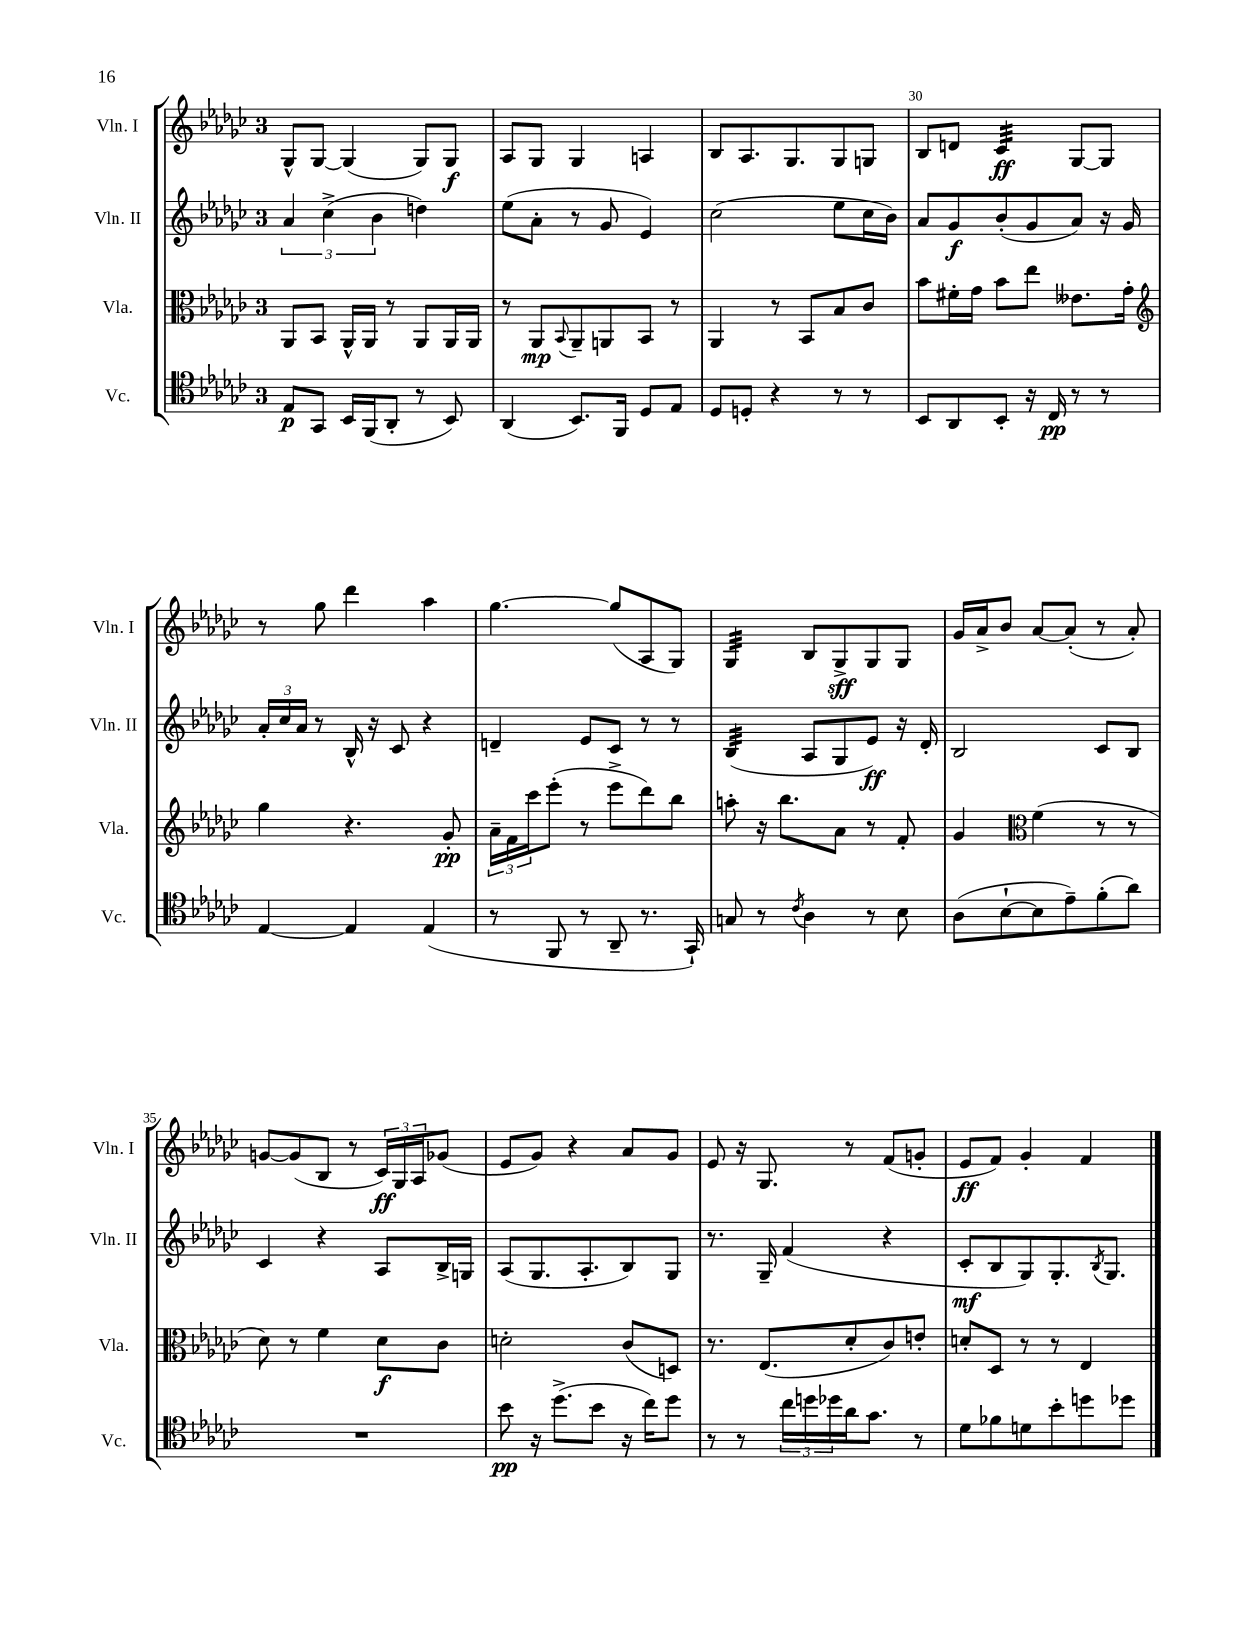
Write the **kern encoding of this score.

**kern	**kern	**kern	**kern
*staff4	*staff3	*staff2	*staff1
*clefC4	*clefC3	*clefG2	*clefG2
*k[b-e-a-d-g-c-]	*k[b-e-a-d-g-c-]	*k[b-e-a-d-g-c-]	*k[b-e-a-d-g-c-]
*M3/4	*M3/4	*M3/4	*M3/4
8E-	8AA-	6a-	8G-^^
8GG-	8BB-	.	[8G-
.	.	(6cc-^	.
16BB-	16AA-^^	.	(4G-]
(16FF	16AA-	.	.
.	.	6b-	.
8AA-'	8r	.	.
8r	8AA-	4dd)	8G-)
8BB-)	16AA-	.	8G-
.	16AA-	.	.
=	=	=	=
(4AA-	8r	(8ee-	8A-
.	8AA-	8a-'	8G-
.	8qqBB-	.	.
8.BB-)	8AA-~	8r	4G-
.	8AA	8g-	.
16FF	.	.	.
8D-	8BB-	4e-)	4A
8E-	8r	.	.
=	=	=	=
8D-	4AA-	(2cc-	8B-
8D'	.	.	8.A-
4r	8r	.	.
.	.	.	8.G-
.	8BB-	.	.
8r	8B-	8ee-	8G-
8r	8c-	16cc-	8G
.	.	16b-)	.
=	=	=	=
8BB-	8b-	8a-	8B-
8AA-	16f#'	8g-	8d
.	16g-	.	.
8BB-'	8b-	(8b-'	4c-
16r	8ee-	8g-	.
16C-	.	.	.
8r	8.e--	8a-)	[8G-
8r	.	16r	8G-]
.	16g-'	16g-	.
=	=	=	=
*	*clefG2	*	*
[4E-	4gg-	24a-'	8r
.	.	24cc-	.
.	.	24a-	.
.	.	8r	8gg-
4E-]	4.r	16B-^^	4ddd-
.	.	16r	.
.	.	8c-	.
(4E-	.	4r	4aa-
.	8g-'	.	.
=	=	=	=
8r	24a-~	4d~	[4.gg-
.	24f	.	.
.	24ccc-	.	.
8FF	(8eee-'	.	.
8r	8r	8e-	.
8AA-~	8eee-^	8c-	(8gg-]
8.r	8ddd-)	8r	8A-
.	8bb-	8r	8G-)
16GG-`)	.	.	.
=	=	=	=
8G	8aa'	(4B-	4G-
8r	16r	.	.
.	8.bb-	.	.
8qc-	.	.	.
4A-	.	8A-	8B-
.	8a-	8G-	8G-^
8r	8r	8e-)	8G-
8B-	8f'	16r	8G-
.	.	16d-'	.
=	=	=	=
(8A-	4g-	2B-	16g-
.	.	.	16a-^
[8B-`	.	.	8b-
*	*clefC3	*	*
8B-]	(4f	.	[8a-
8e-~)	.	.	(8a-']
(8f'	8r	8c-	8r
8a-)	8r	8B-	8a-')
=	=	=	=
2.r	8d-)	4c-	[8g
.	8r	.	(8g]
.	4f	4r	8B-
.	.	.	8r
.	8d-	8A-	24c-)
.	.	.	24G-
.	.	.	24A-
.	8c-	16B-^	(8g-
.	.	16G	.
=	=	=	=
8b-	2d'	(8A-	8e-
16r	.	8.G-	8g-)
(8.dd-^	.	.	.
.	.	.	4r
.	.	8.A-'	.
8b-	.	.	.
16r	(8c-	8B-)	8a-
16cc-)	.	.	.
8dd-	8D)	8G-	8g-
=	=	=	=
8r	8.r	8.r	8e-
8r	.	.	16r
.	(8.E-	16G-~	8.G-
24cc-	.	(4f	.
24dd	.	.	.
24dd-	.	.	.
16a-	8d-'	.	8r
8.g-	.	.	.
.	8c-)	4r	(8f
8r	8e'	.	8g'
=	=	=	=
8d-	8d'	8c-'	8e-
8f-	8D-	8B-	8f)
8d	8r	8G-)	4g-'
8b-'	8r	8.G-'	.
8dd	4E-	.	4f
.	.	8qB-	.
.	.	8.G-	.
8dd-	.	.	.
==	==	==	==
*-	*-	*-	*-
